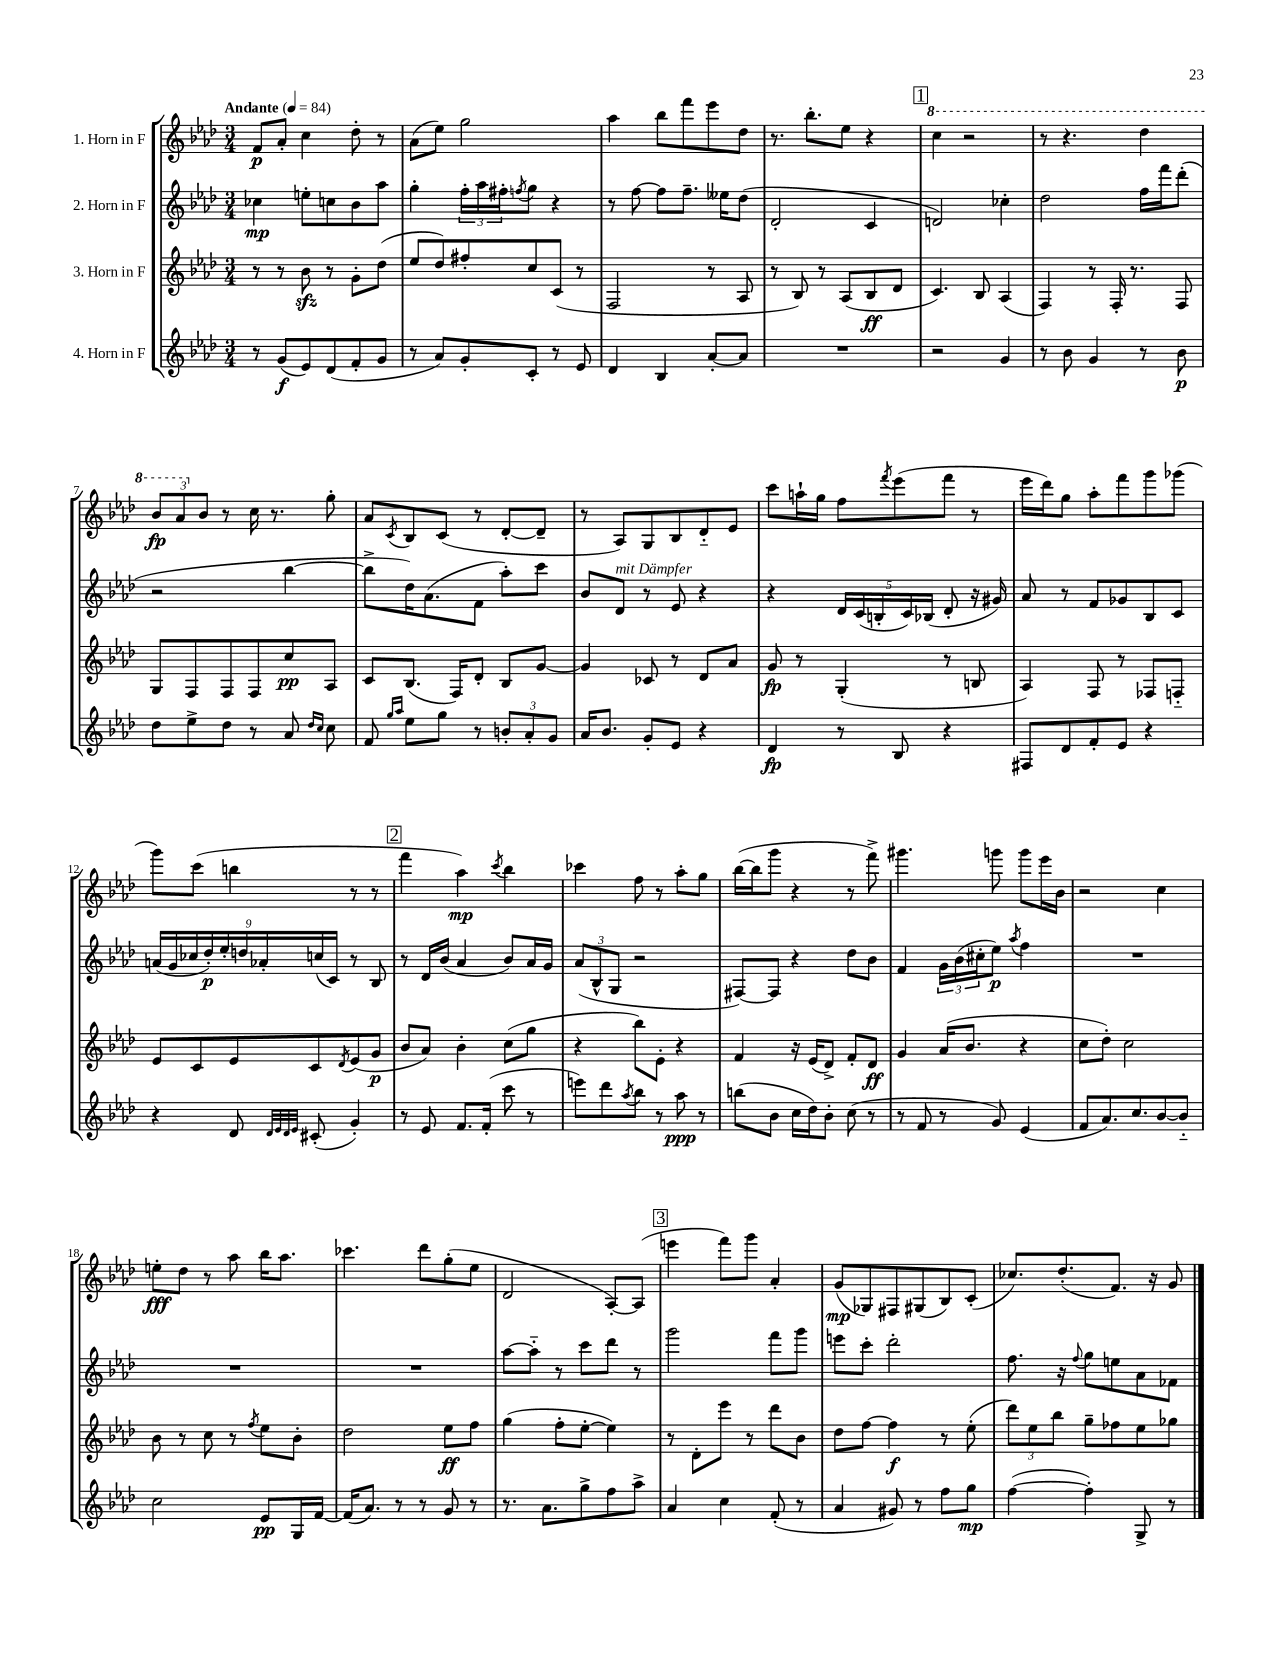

**kern	**kern	**kern	**kern
*staff4	*staff3	*staff2	*staff1
*clefG2	*clefG2	*clefG2	*clefG2
*k[b-e-a-d-]	*k[b-e-a-d-]	*k[b-e-a-d-]	*k[b-e-a-d-]
*M3/4	*M3/4	*M3/4	*M3/4
*MM84	*MM84	*MM84	*MM84
8r	8r	4cc-\	8f/L
(8g/L	8r	.	8a-'/J
8e-/)	8b-\	8ee'\L	4cc\
(8d-/	8r	8cc\	.
8f'/	8g'\L	8b-\	8dd-'\
8g/J	(8dd-\J	8aa-\J	8r
=	=	=	=
8r	8ee-/L	4gg'\	(8a-\L
8a-/L)	8dd-/)	.	8ee-\J)
8g'/	8ff#'/	24ff'\LL	2gg\
.	.	24aa-\	.
.	.	24ff#'\J	.
.	.	8qff/	.
8c'/J	8cc/	8gg\J	.
8r	(8c/J	4r	.
8e-/	8r	.	.
=	=	=	=
4d-/	2F/	8r	4aa-\
.	.	[8ff\	.
4B-/	.	8ff\]L	8bb-\L
.	.	8.ff~\J	8fff\
[8a-'/L	8r	.	8eee-\
.	.	16ee--\LK	.
8a-/]J	8A-/	(8dd-\J	8dd-\J
=	=	=	=
2.r	8r	2d-'/	8.r
.	8B-/)	.	.
.	.	.	8.bb-'\L
.	8r	.	.
.	(8A-/L	.	8ee-\J
.	8B-/	4c/	4r
.	8d-/J	.	.
=	=	=	=
2r	4.c/)	2d/)	4ccc\
.	.	.	2r
.	8B-/	.	.
4g/	(4A-/	4cc-'\	.
=	=	=	=
8r	4F/)	2dd-\	8r
8b-\	.	.	4.r
4g/	8r	.	.
.	16F'/	.	.
.	8.r	.	.
8r	.	16ff\LL	4ddd-\
.	.	16fff\J	.
8b-\	8F/	(8ddd-'\J	.
=	=	=	=
8dd-\L	8G/L	2r	12bb-/L
.	.	.	12aa-/
8ee-^\	8F/	.	.
.	.	.	12b-/J
8dd-\J	8F/	.	8r
8r	8F/	.	16cc\
.	.	.	8.r
8a-/	8cc/	[4bb-\	.
16qqdd-/LL	.	.	.
16qqcc/JJ	.	.	.
8cc\	8A-/J	.	8gg'\
=	=	=	=
8f/	8c/L	8bb-^\]L	8a-/L
16qqgg/LL	.	.	.
16qqaa-/JJ	.	.	8qc/
8ee-\L	(8.B-/J	16dd-\K)	8B-/
.	.	(8.a-\	.
8gg\J	.	.	(8c/J
.	16F/LK)	.	.
8r	8d-'/J	8f\J	8r
12b'/L	8B-/L	8aa-'\L)	[8d-'/L
12a-'/	.	.	.
.	[8g/J	8ccc\J	8d-~/]J
12g/J	.	.	.
=	=	=	=
16a-/LK	4g/]	8b-/L	8r
8.b-/J	.	.	.
.	.	8d-/J	8A-/L)
8g'/L	8c-/	8r	8G/
8e-/J	8r	8e-/	8B-/
4r	8d-/L	4r	8d-'~/
.	8a-/J	.	8e-/J
=	=	=	=
4d-/	8g/	4r	8ccc\L
.	8r	.	16aa`\L
.	.	.	16gg\JJ
8r	(4G'/	20d-/LL	8ff\L
.	.	(20c/	.
.	.	20B'/	.
.	.	.	8qfff/
8B-/	.	.	(8eee-\
.	.	20c/)	.
.	.	(20B-/JJ	.
4r	8r	8d-'/	8fff\J
.	8B/	16r	8r
.	.	16g#/)	.
=	=	=	=
8F#/L	4A-/)	8a-/	16eee-\LL
.	.	.	16ddd-\J)
8d-/	.	8r	8gg\J
8f'/	8F/	8f/L	8aa-'\L
8e-/J	8r	8g-/	8fff\
4r	8F-/L	8B-/	8ggg\
.	8F'~/J	8c/J	(8ggg-\J
=	=	=	=
4r	8e-/L	(18a/LL	8ggg\L)
.	.	18g/	.
.	.	18cc-/	.
.	8c/	.	(8ccc\J
.	.	18dd-'/)	.
.	.	18ee-'/	.
8d-/	8e-/	.	4bb\
.	.	18dd/	.
.	.	18a-'/	.
32qqd-/LLL	.	.	.
32qqe-/	.	.	.
32qqd-/	.	.	.
32qqe-/JJJ	.	.	.
(8c#'/	8c/	.	.
.	.	(18cc/	.
.	.	18c/JJ)	.
.	8qd-/	.	.
4g'/)	(8e-/	8r	8r
.	8g/J	8B-/	8r
=	=	=	=
8r	8b-/L	8r	4fff\
8e-/	8a-/J)	16d-/LL	.
.	.	(16b-/JJ	.
8.f/L	4b-'\	4a-/	4aa-\)
(16f'/Jk	.	.	.
.	.	.	8qccc/
8ccc\	(8cc\L	8b-/L)	4bb-\
8r	8gg\J	16a-/L	.
.	.	16g/JJ	.
=	=	=	=
8eee\L)	4r	(12a-/L	4ccc-\
.	.	12B-^^/	.
8ddd-\	.	.	.
.	.	12G/J	.
8qaa-/	.	.	.
8bb-\J	8bb-\L)	2r	8ff\
8r	8e-'\J	.	8r
8aa-\	4r	.	8aa-'\L
8r	.	.	8gg\J
=	=	=	=
(8bb\L	4f/	[8F#/L)	([16bb-\LL
.	.	.	16bb-\]J
8b-\J	.	8F#/]J	8ggg\J
16cc\LL	16r	4r	4r
16dd-\J)	(16e-/LK	.	.
8b-'\J	8d-^/J)	.	.
(8cc\	8f'/L	8dd-\L	8r
8r	8d-/J	8b-\J	8fff^\)
=	=	=	=
8r	4g/	4f/	4.ggg#\
8f/	.	.	.
8r	(16a-/LK	24g\LL	.
.	.	(24b-\	.
.	8.b-/J	.	.
.	.	24cc#'\J	.
8g/)	.	8ee-\J)	8ggg\
.	.	8qaa-/	.
(4e-/	4r	4ff\	8ggg\L
.	.	.	16eee-\L
.	.	.	16b-\JJ
=	=	=	=
8f/L	8cc\L	2.r	2r
8.a-/)	8dd-'\J)	.	.
.	2cc\	.	.
8.cc/	.	.	.
[8b-/	.	.	4cc\
8b-'~/]J	.	.	.
=	=	=	=
2cc\	8b-\	2.r	8ee'\L
.	8r	.	8dd-\J
.	8cc\	.	8r
.	8r	.	8aa-\
.	8qff/	.	.
8e-/L	8ee-\L	.	16bb-\LK
.	.	.	8.aa-\J
16G/L	8b-'\J	.	.
[16f/JJ	.	.	.
=	=	=	=
(16f/]LK	2dd-\	2.r	4.ccc-\
8.a-/J)	.	.	.
8r	.	.	.
8r	.	.	8ddd-\L
8g/	8ee-\L	.	(8gg'\
8r	8ff\J	.	8ee-\J
=	=	=	=
8.r	(4gg\	[8aa-\L	2d-/
.	.	8aa-'~\]J	.
8.a-\L	.	.	.
.	8ff'\L	8r	.
8gg^\	[8ee-'\J	8ccc\L	.
8ff\	4ee-\])	8ddd-\J	[8A-'/L)
8aa-^\J	.	8r	(8A-/]J
=	=	=	=
4a-/	8r	2ggg\	4eee\
.	8d-'\L	.	.
4cc\	8eee-\J	.	8fff\L)
.	8r	.	8ggg\J
(8f'/	8ddd-\L	8fff\L	4a-'/
8r	8b-\J	8ggg\J	.
=	=	=	=
4a-/	8dd-\L	8eee\L	(8g/L
.	[8ff\J	8ccc'\J	8G-/)
8g#/)	4ff\]	2ddd-'\	8F#/
8r	.	.	(8G#/
8ff\L	8r	.	8B-/)
8gg\J	(8ee-'\	.	(8c'/J
=	=	=	=
([4ff\	12ddd-\L)	8.ff\	8.cc-/L)
.	12ee-\	.	.
.	12bb-\J	.	.
.	.	16r	(8.dd-'/
.	.	8qqff/	.
4ff'\])	8gg~\L	8gg\L	.
.	8ff-\	8ee\	8.f/J)
8G^/	8ee-\	8a-\	.
.	.	.	16r
8r	8gg-\J	8f-\J	8g/
==	==	==	==
*-	*-	*-	*-
